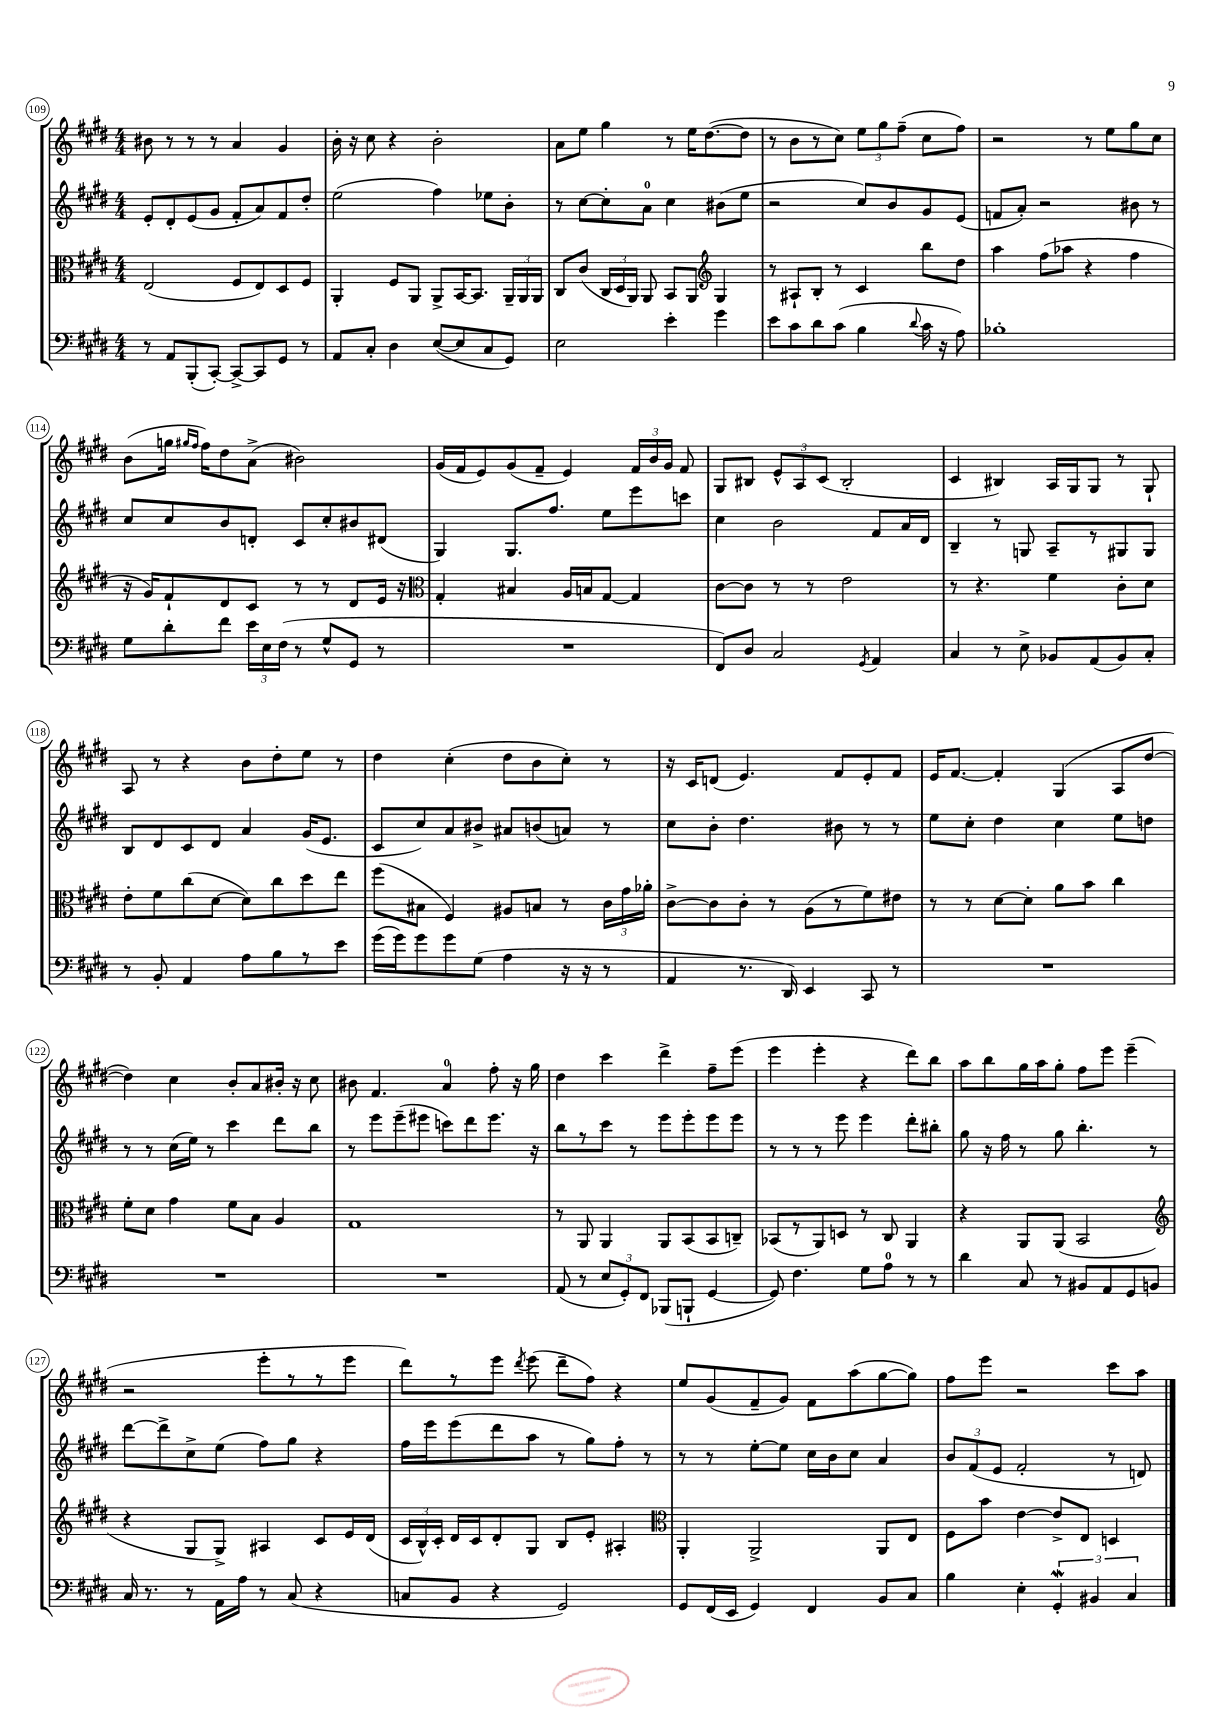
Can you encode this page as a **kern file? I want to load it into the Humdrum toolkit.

**kern	**kern	**kern	**kern
*staff4	*staff3	*staff2	*staff1
*clefF4	*clefC3	*clefG2	*clefG2
*k[f#c#g#d#]	*k[f#c#g#d#]	*k[f#c#g#d#]	*k[f#c#g#d#]
*M4/4	*M4/4	*M4/4	*M4/4
8r	(2E	8e'	8b#
8AA	.	8d#'	8r
(8BBB'	.	(8e	8r
[8CC#')	.	8g#	8r
8CC#^_	8F#	8f#'	4a
8CC#]	8E)	8a)	.
8GG#	8D#	8f#	4g#
8r	8F#	8dd#'	.
=	=	=	=
8AA	4AA'	(2ee	16b'
.	.	.	16r
8C#'	.	.	8cc#
4D#	8F#	.	4r
.	8AA	.	.
([8E	8AA^	4ff#)	2b'
8E]	[16BB	.	.
.	8.BB]	.	.
8C#	.	8ee-	.
8GG#)	24AA~	8b'	.
.	24AA	.	.
.	24AA	.	.
=	=	=	=
2E	8C#	8r	8a
.	(8c#	[8cc#	8ee
.	24C#	8cc#']	4gg#
.	24D#	.	.
.	24AA)	.	.
.	8AA	8a	.
4e'	8BB	4cc#	8r
.	8AA	.	16ee
.	.	.	([8.dd#
*	*clefG2	*	*
4g#	4G#	(8b#	.
.	.	8ee	8dd#]
=	=	=	=
8e	8r	2r	8r
8c#	8A#`	.	8b
8d#	8B'	.	8r
(8c#	8r	.	8cc#)
4B	4c#	8cc#)	12ee
.	.	.	12gg#
.	.	8b	.
.	.	.	(12ff#~
8qqd#	.	.	.
16c#	8bb	8g#	8cc#
16r	.	.	.
8A)	8dd#	(8e	8ff#)
=	=	=	=
1B-'	4aa	8f	2r
.	.	8a')	.
.	(8ff#	2r	.
.	8aa-	.	.
.	4r	.	8r
.	.	.	8ee
.	4ff#	8b#	8gg#
.	.	8r	8cc#
=	=	=	=
8G#	16r	8cc#	(8b
.	16g#)	.	.
8d#'	8f#`	8cc#	16gg
.	.	.	16qqgg#
.	.	.	16qqff#
.	.	.	16ff#)
8f#	8d#	8b	8dd#
24e	8c#	8d'	(8a^
24E	.	.	.
(24F#	.	.	.
8r	8r	8c#	2b#)
8G#^^	8r	8cc#'	.
8GG#	8d#	8b#	.
8r	16e	(8d#	.
.	16r	.	.
=	=	=	=
*	*clefC3	*	*
1r	4G#'	4G#)	(16g#
.	.	.	16f#
.	.	.	8e)
.	4B#	8.G#	(8g#
.	.	.	8f#~
.	.	8.ff#	.
.	16A	.	4e)
.	16B	.	.
.	[8G#	8ee	.
.	4G#]	8eee	24f#
.	.	.	24b
.	.	.	24g#
.	.	8ccc	8f#
=	=	=	=
8FF#)	[8c#	4cc#	8G#
8D#	8c#]	.	8B#
2C#	8r	2b	12e^^
.	.	.	12A
.	8r	.	.
.	.	.	(12c#
.	2e	.	2B#'
8qGG#	.	.	.
4AA	.	8f#	.
.	.	16a	.
.	.	16d#	.
=	=	=	=
4C#	8r	4B~	4c#
.	4.r	.	.
8r	.	8r	4B#)
8E^	.	8G	.
8BB-	4f#	8A~	16A
.	.	.	16G#
(8AA	.	8r	8G#
8BB-)	8c#'	8G#	8r
8C#'	8d#	8G#	8G#`
=	=	=	=
8r	8e'	8B	8A
8BB'	8f#	8d#	8r
4AA	(8cc#	8c#	4r
.	[8d#	8d#	.
8A	8d#])	4a	8b
8B	8cc#	.	8dd#'
8r	8dd#	(16g#	8ee
.	.	8.e	.
8e	8ee	.	8r
=	=	=	=
(16g#	(8ff#	8c#	4dd#
16g#)	.	.	.
8g#	8B#	8cc#)	.
8g#	4F#)	8a	(4cc#'
(8G#	.	8b#^	.
4A	8A#	8a#	8dd#
.	8B	(8b	8b
16r	8r	8a)	8cc#')
16r	.	.	.
8r	24c#	8r	8r
.	24g#	.	.
.	24a-'	.	.
=	=	=	=
4AA	[8c#^	8cc#	16r
.	.	.	16c#
.	8c#]	8b'	(8d
8.r	8c#'	4.dd#	4.e)
.	8r	.	.
16DD#)	.	.	.
4EE	(8A	.	.
.	8r	8b#	8f#
8CC#	8f#)	8r	8e'
8r	8e#	8r	8f#
=	=	=	=
1r	8r	8ee	16e
.	.	.	[8.f#
.	8r	8cc#'	.
.	[8d#	4dd#	4f#']
.	8d#']	.	.
.	8a	4cc#	(4G#
.	8b	.	.
.	4cc#	8ee	8A
.	.	8dd	[8dd#
=	=	=	=
1r	8f#'	8r	4dd#])
.	8d#	8r	.
.	4g#	(16cc#	4cc#
.	.	16ee)	.
.	.	8r	.
.	8f#	4ccc#	8b'
.	8B	.	8a
.	4A	8ddd#	16b#'
.	.	.	16r
.	.	8bb	8cc#
=	=	=	=
1r	1G#	8r	8b#
.	.	8eee	4.f#
.	.	(8eee~	.
.	.	8eee#	.
.	.	8ccc)	4a
.	.	8ddd#	.
.	.	8.eee#	8ff#'
.	.	.	16r
.	.	16r	16gg#
=	=	=	=
(8AA	8r	8bb	4dd#
8r	8AA	8r	.
12E	4AA	8ccc#	4ccc#
12GG#')	.	.	.
.	.	8r	.
12FF#	.	.	.
(8BBB-	8AA	8eee	4ddd#^
8BBB`	(8BB	8eee'	.
[4GG#	8BB	8eee	8ff#~
.	8C~)	8eee	(8eee
=	=	=	=
8GG#])	(8BB-	8r	4eee
4.F#	8r	8r	.
.	8AA)	8r	4eee'
.	8D	8eee	.
8G#	8r	4eee	4r
8A	8C#	.	.
8r	4AA	8ddd#'	8ddd#)
8r	.	8bb#'	8bb
=	=	=	=
4d#	4r	8gg#	8aa
.	.	16r	8bb
.	.	16ff#	.
8C#	8AA	8r	16gg#
.	.	.	16aa
8r	(8AA	8gg#	8gg#'
8BB#	2BB	4.bb'	8ff#
8AA	.	.	8eee
8GG#	.	.	(4eee~
8BB	.	8r	.
=	=	=	=
*	*clefG2	*	*
16C#	4r	[8ddd#	2r
8.r	.	.	.
.	.	8ddd#^]	.
8r	8G#	8cc#^	.
16AA	8G#^)	(8ee	.
16A	.	.	.
8r	4A#	8ff#)	8eee'
(8C#	.	8gg#	8r
4r	8c#	4r	8r
.	16e	.	8eee
.	(16d#	.	.
=	=	=	=
8C	24c#	16ff#	8ddd#)
.	24B^^)	.	.
.	.	16eee	.
.	24c#'	.	.
8BB	16d#	(8eee	8r
.	16c#	.	.
4r	8d#'	8ddd#	8eee
.	.	.	8qddd#
.	8G#	8aa	(8eee
2GG#)	8B	8r	8ddd#~
.	8e'	8gg#)	8ff#)
.	4A#'	8ff#'	4r
.	.	8r	.
=	=	=	=
*	*clefC3	*	*
8GG#	4AA'	8r	8ee
(16FF#	.	8r	(8g#
16EE	.	.	.
4GG#)	2AA^	[8ee'	8f#~
.	.	8ee]	8g#)
4FF#	.	16cc#	8f#
.	.	16b	.
.	.	8cc#	(8aa
8BB	8AA	4a	[8gg#
8C#	8E	.	8gg#])
=	=	=	=
4B	8F#	12b	8ff#
.	.	(12f#	.
.	8b	.	8eee
.	.	12e	.
4E'	[4e	2f#'	2r
6GG#'	8e^]	.	.
.	8E	.	.
6BB#	.	.	.
.	4D	8r	8ccc#
6C#	.	.	.
.	.	8d)	8aa
==	==	==	==
*-	*-	*-	*-
